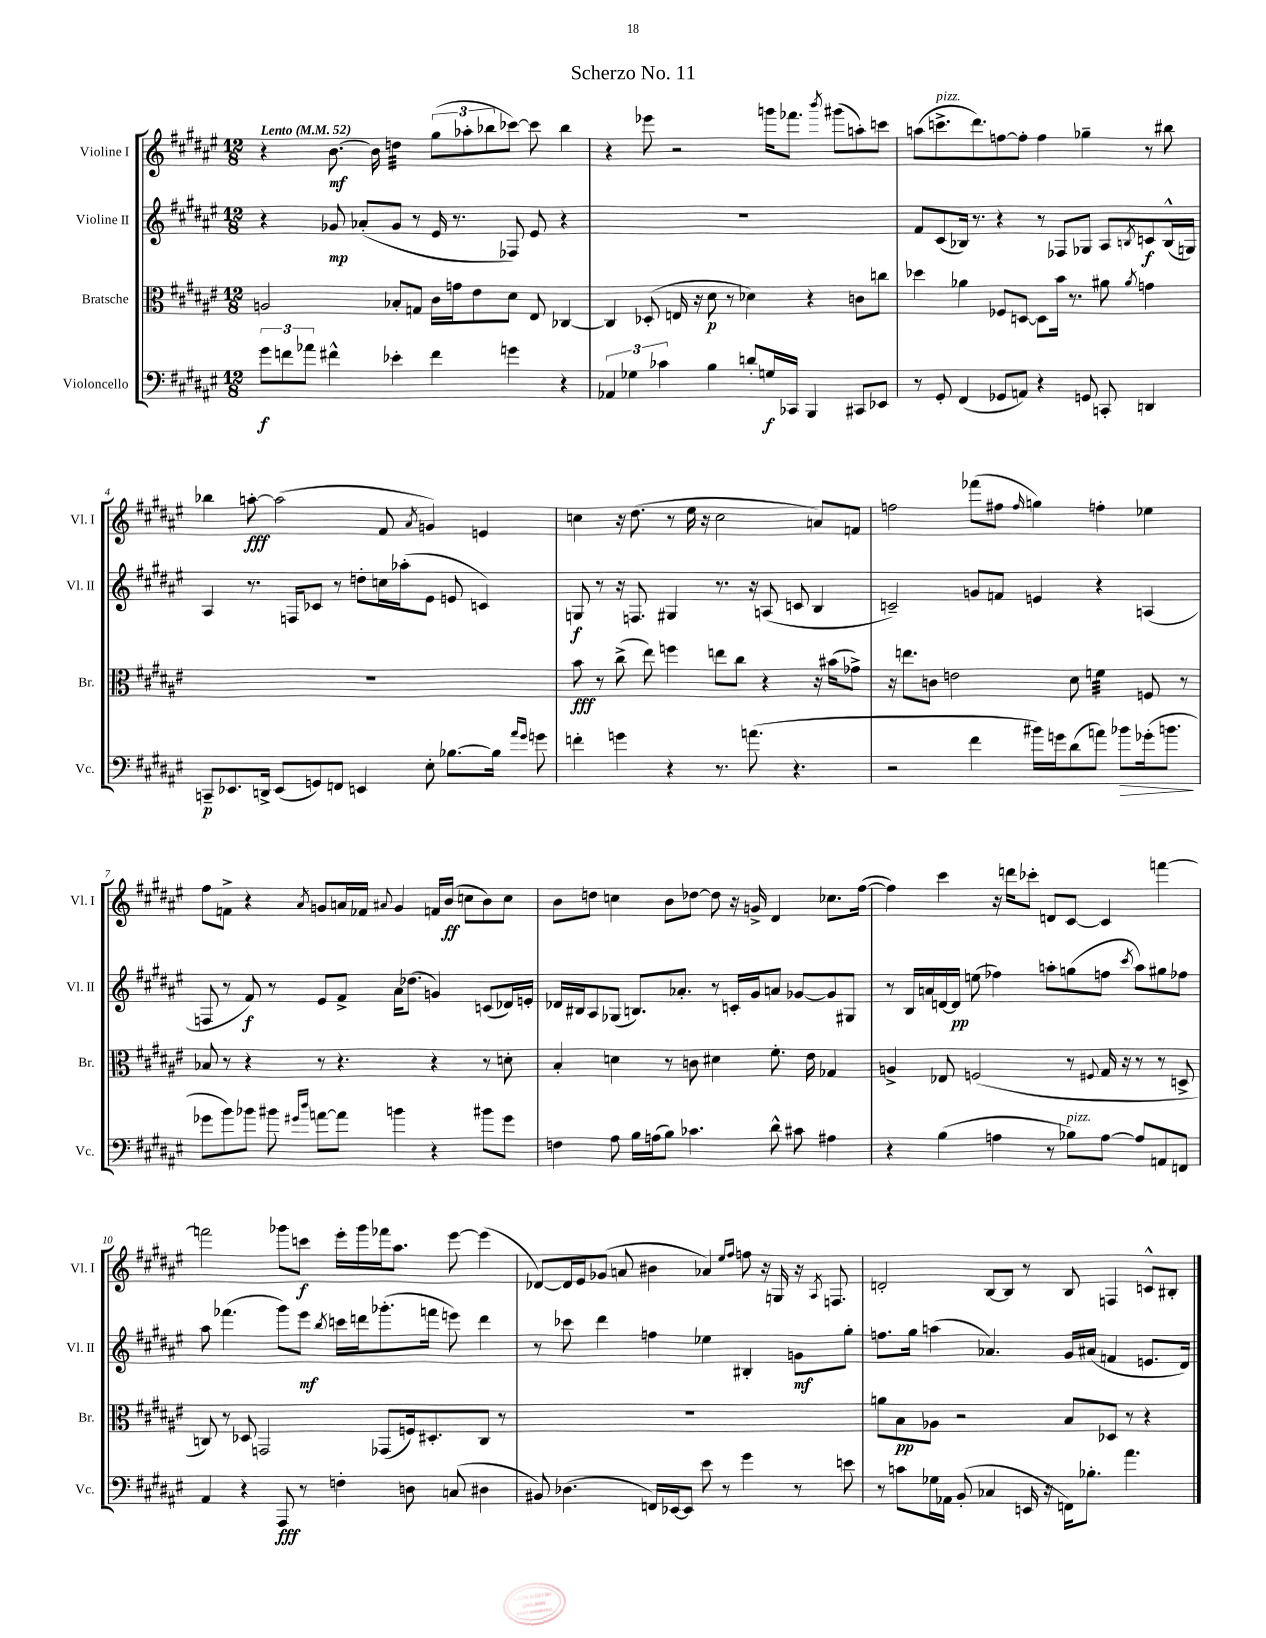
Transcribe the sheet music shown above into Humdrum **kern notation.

**kern	**kern	**kern	**kern
*staff4	*staff3	*staff2	*staff1
*clefF4	*clefC3	*clefG2	*clefG2
*k[f#c#g#d#a#e#]	*k[f#c#g#d#a#e#]	*k[f#c#g#d#a#e#]	*k[f#c#g#d#a#e#]
*M12/8	*M12/8	*M12/8	*M12/8
*MM52	*MM52	*MM52	*MM52
12g#	2A	4r	4r
12f	.	.	.
12a-	.	.	.
4f#^^	.	8g-	[8.b
.	.	(8a-'	.
.	.	.	16b]
4e-'	8B-'	8g-	4dd
.	8G	8r	.
4f#	16c#	16e#	(12gg#
.	16g	8.r	.
.	.	.	12aa-'
.	8e#	.	.
.	.	.	12bb-
4g	8d#	8F-)	[8ccc-)
.	8E#	8e#	8ccc-]
4r	[4C-	4r	4bb-
=	=	=	=
6AA-	4C-]	1.r	4r
6G-	.	.	.
.	(8D-'	.	8eee-
6c-	.	.	.
.	16E	.	2r
.	16r	.	.
4B	8d#	.	.
.	8r	.	.
8d'	4d-)	.	.
16G	.	.	16ggg
16CC-	.	.	8.fff-
4BBB	4r	.	.
.	.	.	8qbbb
.	.	.	(8ggg#
8CC#	8c	.	8aa')
8EE-	8cc	.	8ccc
=	=	=	=
8r	4dd-	8f#	(8aa
8GG#'	.	(8c#	8.ccc^
(4FF#	4a-	16B-)	.
.	.	8.r	8.ddd#)
8GG-	8F-	4r	[8ff
8AA)	[8D	.	8ff']
4r	8D]	8r	4ff
.	16b	8F-	.
.	8.r	.	.
8GG	.	8G-	4gg-~
8CC'	8a#	8A#	.
.	8qa#	8qB	.
4DD	4g	8c	8r
.	.	(16B^^	8bb#
.	.	16G)	.
=	=	=	=
8CC~	1.r	4A#	4bb-
8.EE-	.	.	.
.	.	8.r	[8aa'
16DD^	.	.	.
(8EE-	.	.	(2aa]
.	.	16F	.
8GG)	.	8c-	.
8FF	.	8r	.
4EE	.	8dd'	.
.	.	16cc	8f#
.	.	(16aa-'	.
.	.	.	8qa#
8E#'	.	8e#	4g)
[8.B-	.	8e	.
.	.	4c)	4e
16B-]	.	.	.
16qqa#	.	.	.
16qqg#	.	.	.
8g	.	.	.
=	=	=	=
4f'	8b	8G	4cc
.	8r	8r	.
4g	(8cc#^	16r	16r
.	.	8.F	(8.dd#
.	8ee#)	.	.
4r	4ff	4G#	8r
.	.	.	16ee#
.	.	.	16r
8.r	8ee	8.r	2cc
.	8cc#	.	.
(8.a	.	16r	.
.	4r	(8A	.
4.r	.	8c	.
.	16r	4B	8a)
.	(16b#	.	.
.	8g-^)	.	8f
=	=	=	=
2r	16r	2c~)	2ff
.	8.ee	.	.
.	8c	.	.
.	2e	.	.
4f#	.	8g	(8fff-
.	.	8f	8ff#
.	.	.	16qqff#
16b#)	.	4e	4gg)
16g	.	.	.
(8d#	8d#	.	.
8a)	4f	4r	4ff'
8b-	.	.	.
(16g-'	8F	(4A	4ee-
8.b	.	.	.
.	8r	.	.
=	=	=	=
8g-	8B-	8F	8ff#
8b)	8r	8r	8f^
8b-	4r	8f#)	4r
8b#	.	8r	.
16qqg#	.	.	.
16qqdd#	.	.	8qa#
[8a	8r	8e#	8g
8a]	4.r	8f#^	16a
.	.	.	16f-
.	.	.	8qqa#
4b	.	16a#	4g
.	.	(8.dd-	.
4r	4r	4g)	16f
.	.	.	(16b
.	.	.	8cc
8b#	8r	(8c	8b)
8g#	8d'	16d-)	8cc
.	.	16e'	.
=	=	=	=
4F	4B'	16d-	8b
.	.	16B#	.
.	.	8A#	8dd
8A#	4d	(8G-	4cc
16B	.	8.B)	.
(16A	.	.	.
8B)	8r	.	8b
.	.	8.a-'	.
4.c-	8c	.	[8dd-
.	4d#	8r	8dd-]
.	.	16c'	16r
.	.	16g#	16g^
8d#^^	8.f#'	8a	4d#
8c#	.	[8g-	.
.	16e#	.	.
4A#	4G-	8g-]	8.cc-
.	.	8G#	.
.	.	.	([16ff#
=	=	=	=
4r	4A^	8r	4ff#])
.	.	16B	.
.	.	16a	.
(4B	8E-	[16d	4ccc#
.	.	16d]	.
.	(2F	(8ee	.
4A	.	4ff-)	16r
.	.	.	16ddd
.	.	.	8ccc-'
8r	.	8aa'	8d
8B-)	8r	(8gg	[8c#
.	8qqF#	.	.
[8A	16G#	8ff	4c#]
.	16r	.	.
.	.	8qccc#	.
8A]	8r	8aa)	.
8AA	8r	8gg#	[4fff
8FF	8D^	8ff-	.
=	=	=	=
4AA#	8C)	8aa#	2fff]
.	8r	(4.fff-	.
4r	8D-	.	.
.	2GG	.	.
8AAA#	.	8ggg#)	8ggg-
8r	.	8eee#	8ccc
.	.	8qbb	.
4F'	.	16ccc	16eee#'
.	.	16ddd	16ggg-
.	(8GG-	(8.ggg-'	16fff-
.	.	.	8.aa#
8D	16F)	.	.
.	8.D#'	16fff	.
(8C	.	8eee)	[8eee#
4D#	8C	4ddd	(4eee#]
.	8r	.	.
=	=	=	=
8BB#)	1.r	8r	[8d-)
(4.D-	.	8ccc-	16d-]
.	.	.	16e#
.	.	4ddd#	(8g-
.	.	.	8a
16FF)	.	4ff	4b#
[16EE-	.	.	.
8EE-]	.	.	.
8e#	.	4ee-	4a-)
8r	.	.	.
.	.	.	16qqee#
.	.	.	16qqff#
4g#	.	4B#'	8ff
.	.	.	16r
.	.	.	16G
8r	.	8g	16r
.	.	.	8qA#
.	.	.	8.F
8e	.	8gg#'	.
=	=	=	=
8r	8a	8.ff	2d'
8c	8B	.	.
.	.	16gg#	.
16G-	8A-	(4aa	.
16AA-	.	.	.
(8BB'	2r	.	.
4C-	.	4.a-)	[8B
.	.	.	8B]
16EE	.	.	8r
16r	.	.	.
16FF)	8B	16g#	8B
8.B-'	.	(16a#	.
.	8D-	4f	4F
4.a#	8r	.	.
.	4r	8.e	8c^^
.	.	.	8B#'
.	.	16d#)	.
==	==	==	==
*-	*-	*-	*-
